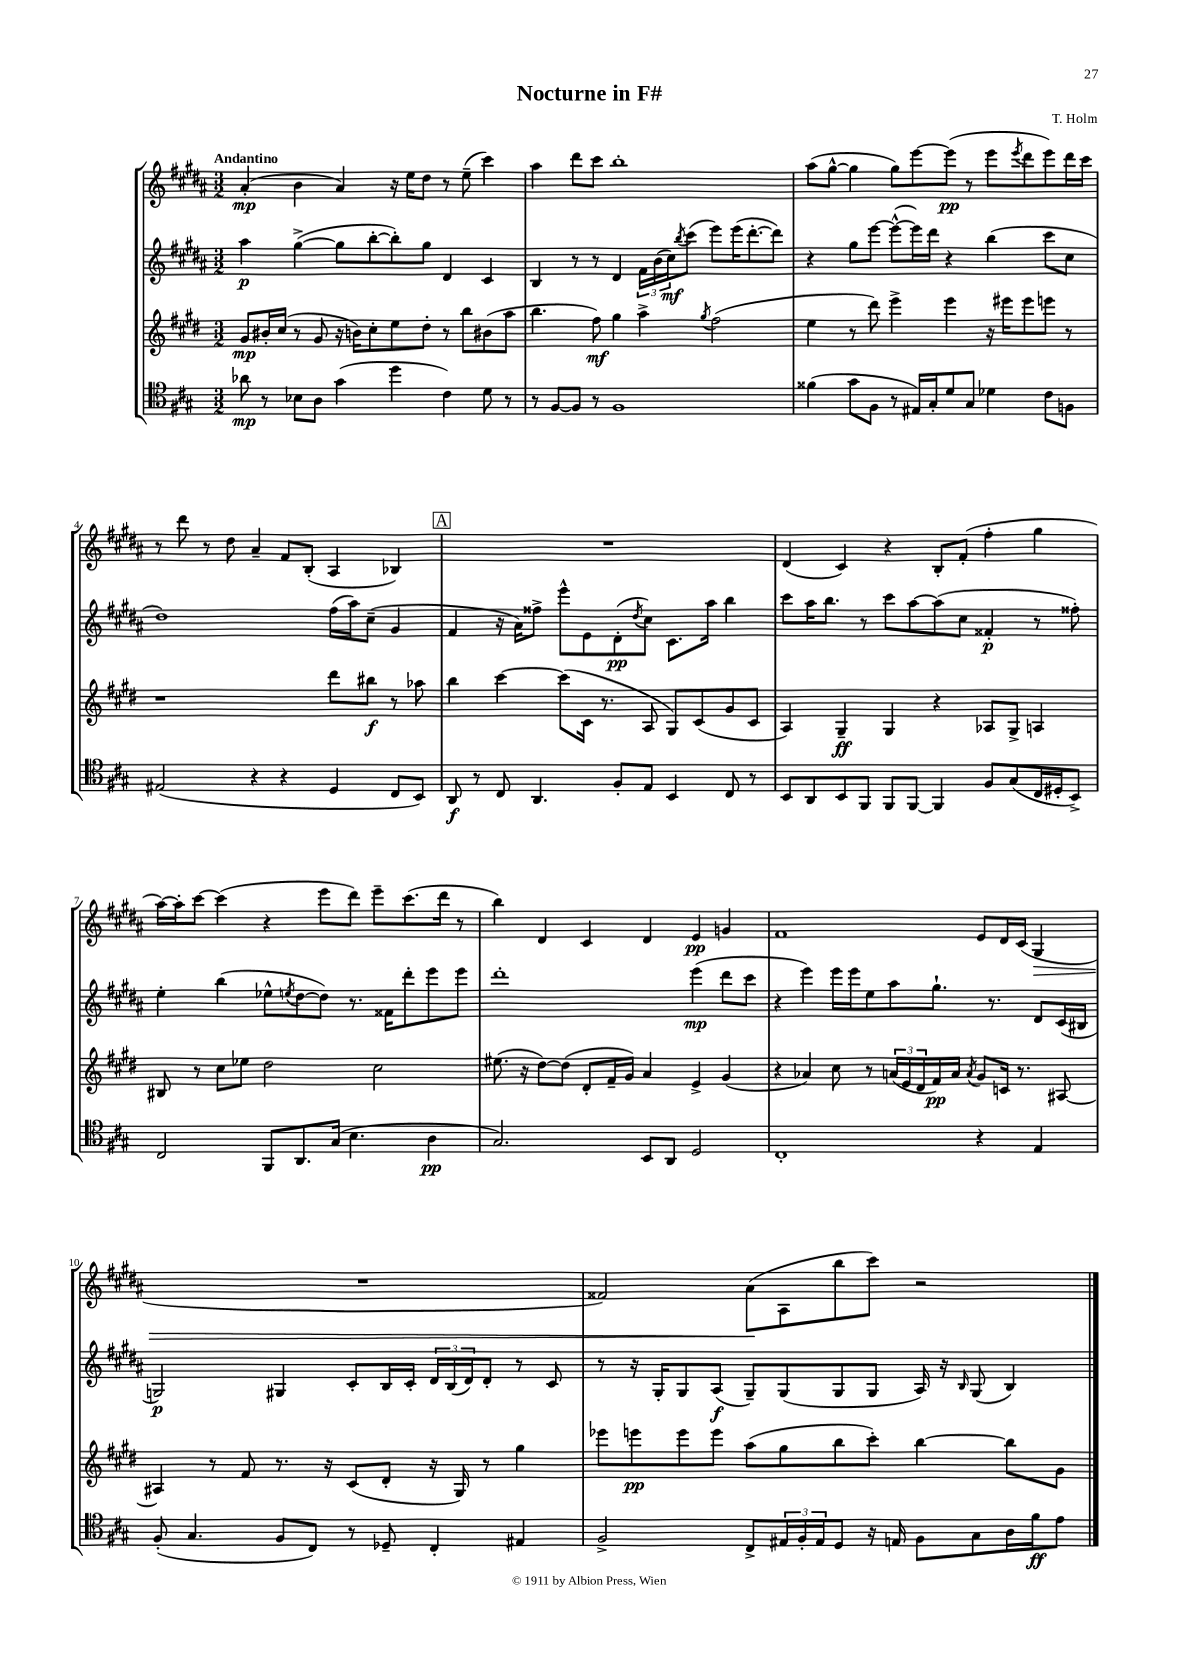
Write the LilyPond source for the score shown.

\header { title = "Nocturne in F#" composer = "T. Holm" }
<<
\new StaffGroup <<
\new Staff = "s0" {
    \clef treble \key b \major \numericTimeSignature \time 3/2 \tempo "Andantino"
    ais'4-.\mp( b'4 ais'4) r16 e''16 dis''8 r8 e''8--( cis'''4) |
    ais''4 dis'''8 cis'''8 b''1-. |
    ais''8( gis''8~-^ gis''4 gis''8) e'''8~ e'''8\pp( r8 e'''8 \acciaccatura { e'''8 } dis'''8 e'''8) dis'''16 cis'''16 |
    r8 dis'''8 r8 dis''8 ais'4-- fis'8 b8-.( ais4 bes4) |
    \mark \markup { \box "A" } R1. |
    dis'4( cis'4) r4 b8-. fis'8-.( fis''4-. gis''4 |
    ais''16~) ais''16-. cis'''8~ cis'''4( r4 e'''8 dis'''8) e'''8-- cis'''8.( dis'''16 r8 |
    b''4) dis'4 cis'4 dis'4 e'4\pp g'4 |
    fis'1 e'8 dis'16 cis'16( gis4\> |
    R1. |
    fisis'2) ais'8\!( ais8 b''8 cis'''8) r2 \bar "|." |
}
\new Staff = "s1" {
    \clef treble \key b \major \numericTimeSignature \time 3/2
    ais''4\p gis''4~->( gis''8 b''8~-. b''8-.) gis''8 dis'4 cis'4 |
    b4 r8 r8 dis'4 \tuplet 3/2 { fis'16 b'16( cis''16\mf) } \acciaccatura { b''8 } cis'''8( e'''8) e'''16( dis'''8.~-. dis'''8) |
    r4 gis''8 e'''8~ e'''8~-^( e'''16) dis'''16 r4 b''4( cis'''8 cis''8 |
    dis''1) fis''16( ais''16) cis''8--( gis'4 |
    \mark \markup { \box "A" } fis'4 r16 ais'16) fisis''8-> e'''8-^ e'8 dis'8-.\pp( \acciaccatura { dis''8 } cis''8) cis'8. ais''16 b''4 |
    cis'''8 ais''16 b''8. r8 cis'''8 ais''8~ ais''8( cis''8 fisis'4-.\p r8 fisis''8-.) |
    e''4-. b''4( ees''8-^ \acciaccatura { e''8 } dis''8~ dis''8) r8. fisis'16 dis'''8-. e'''8 e'''8 |
    dis'''1-. e'''4\mp( dis'''8 cis'''8 |
    r4 e'''4) e'''16 e'''16 e''8 ais''8 gis''8.-! r8. dis'8 cis'16( bis16 |
    g2\p) gis4 cis'8-. b16 cis'16-. \tuplet 3/2 { dis'16 b16( dis'16) } dis'8-. r8 cis'8 |
    r8 r16 gis16-. gis8 ais8\f( gis8--) gis8( gis8 gis8 ais16) r16 \grace { b16 } gis8( b4) \bar "|." |
}
\new Staff = "s2" {
    \clef treble \key e \major \numericTimeSignature \time 3/2
    gis'8\mp bis'16-. cis''16( r8 gis'8 r16 b'16) cis''8-. e''8 dis''8-. r8 b''8 bis'8( a''8 |
    b''4. fis''8\mf) gis''4 a''4-> \acciaccatura { gis''8 } fis''2( |
    e''4 r8 dis'''8) e'''4-> e'''4 r16 eis'''16 eis'''8 e'''8 r8 |
    r1 dis'''8 bis''8\f r8 aes''8 |
    \mark \markup { \box "A" } b''4 cis'''4~ cis'''8( cis'16 r8. a8 gis8) cis'8( gis'8 cis'8 |
    a4) gis4--\ff gis4 r4 aes8 gis8-> a4 |
    bis8 r8 cis''8 ees''8 dis''2 cis''2 |
    eis''8.( r16 dis''8~) dis''8( dis'8-. fis'16-- gis'16) a'4 e'4-> gis'4( |
    r4 aes'4) cis''8 r8 \tuplet 3/2 { a'16( e'16 dis'16 } fis'16\pp) a'16 \acciaccatura { a'8 } gis'8 c'16 r8. ais8~ |
    ais4 r8 fis'8 r8. r16 cis'8( dis'8-. r16 gis16) r8 gis''4 |
    ees'''8 e'''8\pp e'''8 e'''8 a''8( gis''8 b''8 cis'''8-.) b''4~ b''8 gis'8 \bar "|." |
}
\new Staff = "s3" {
    \clef tenor \key a \major \numericTimeSignature \time 3/2
    aes'8\mp r8 bes8 a8 gis'4( d''4 cis'4) d'8 r8 |
    r8 fis8~ fis8 r8 fis1 |
    fisis'4( gis'8 fis8 r8 eis16) gis16-. d'8 gis8 des'4 cis'8 f8 |
    eis2( r4 r4 d4 cis8 b,8) |
    \mark \markup { \box "A" } a,8\f r8 cis8 a,4. fis8-. e8 b,4 cis8 r8 |
    b,8 a,8 b,8 fis,8 fis,8 fis,8~ fis,4 fis8 gis8( cis16 dis16-. b,8->) |
    cis2 fis,8 a,8. gis16( b4. a4\pp |
    gis2.) b,8 a,8 d2 |
    cis1-. r4 e4 |
    fis8-.( gis4. fis8 cis8) r8 des8-- cis4-. eis4 |
    fis2-> cis8-> \tuplet 3/2 { eis16 fis16-. eis16 } d8 r16 e16 fis8 gis8 a16 fis'16\ff e'8 \bar "|." |
}
>>
>>
